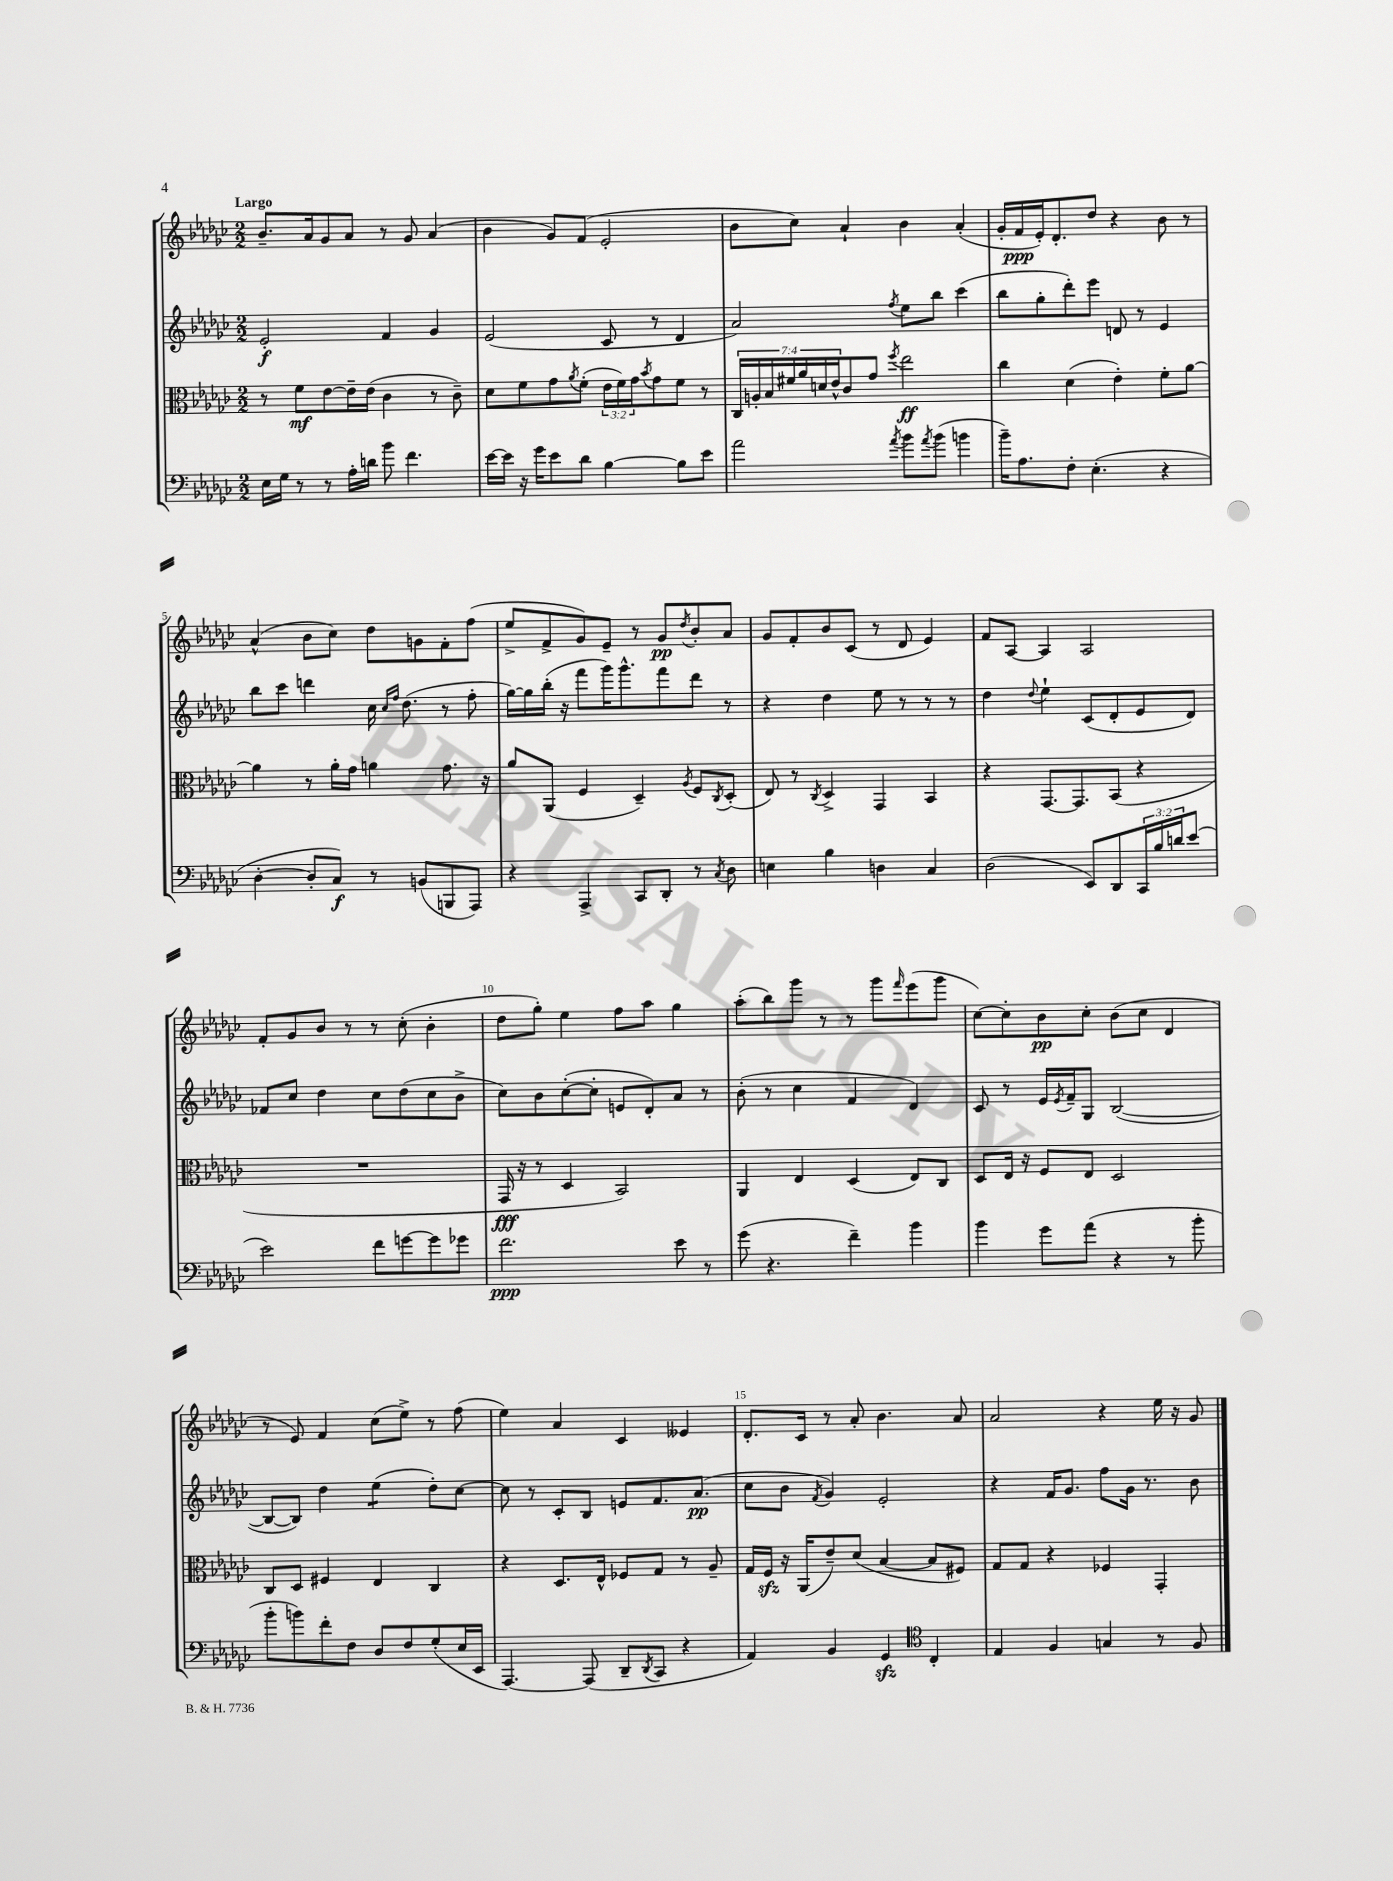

**kern	**kern	**kern	**kern
*staff4	*staff3	*staff2	*staff1
*clefF4	*clefC3	*clefG2	*clefG2
*k[b-e-a-d-g-c-]	*k[b-e-a-d-g-c-]	*k[b-e-a-d-g-c-]	*k[b-e-a-d-g-c-]
*M2/2	*M2/2	*M2/2	*M2/2
16E-\LL	8r	2e-'/	8.b-~/L
16G-\JJ	.	.	.
8r	8f\L	.	.
.	.	.	16a-/k
8r	[8e-\	.	8g-/
16A-'\LL	16e-~\]L	.	8a-/J
16d\JJ	(16e-\JJ	.	.
8b-\	4c-\	4f/	8r
4.f\	.	.	8g-/
.	8r	4g-/	(4a-/
.	8c-~\)	.	.
=	=	=	=
[16e-\LL	8d-\L	(2e-/	4b-\
16e-\]JJ	.	.	.
16r	8f\	.	.
16g-\LK	.	.	.
8e-\	8g-\	.	8g-/L)
.	8qa-/	.	.
8d-\J	(8f'\J	.	(8f/J
[4B-\	24e-\LL	8c-/	2e-'/
.	24f\)	.	.
.	24g-\J	.	.
.	8qb-/	.	.
.	8g-\	8r	.
8B-\]L	8f\J	4d-/	.
8e-\J	8r	.	.
=	=	=	=
2a-\	28C-/LL	2a-/)	8b-\L
.	28A'/	.	.
.	28B-/	.	.
.	28f#/	.	.
.	.	.	8cc-\J)
.	28a-/	.	.
.	28d/	.	.
.	28e-^^/J	.	.
.	8c-/	.	4a-`/
.	8g-/J	.	.
8qa-/	8qff/	8qff/	.
8b-\L	2ee-\	8ee-\L	4b-\
8qa-/	.	.	.
(8b-\J	.	8bb-\J	.
4b\	.	(4ccc-\	(4a-'/
=	=	=	=
16b-~\LK)	4cc-\	8bb-\L	16g-'/LL
8.A-\	.	.	16f/
.	.	8gg-'\	16e-'/J)
.	.	.	8.d-'/
8F'\J	(4d-\	8ddd-'\)	.
(4.E-'\	.	8eee-\J	8dd-/J
.	4e-'\)	8d/	4r
.	.	8r	.
4r	8f'\L	4e-/	8b-\
.	[8a-\J	.	8r
=	=	=	=
[4D-'\	4a-\]	8bb-\L	(4a-^^/
.	.	8ccc-\J	.
8D-'/]L	8r	4ddd\	8b-\L
8C-/J)	16a-'\LL	.	8cc-\J)
.	16g-\JJ	.	.
8r	4a\	16cc-\	8dd-\L
.	.	16qqcc-/LL	.
.	.	16qqff/JJ	.
.	.	(8.dd-\	.
(8BB/L	.	.	8g\
8BBB/	8.g-\	8r	8f'\
8AAA-/J)	.	8ff'\	(8ff\J
.	16r	.	.
=	=	=	=
4r	8a-/L	[16gg-\LL)	8ee-^/L
.	.	16gg-\]	.
.	(8AA-/J	(16bb-'\JJ	8f^/
.	.	16r	.
4AAA-^/	4F/	8fff\L	8g-/)
.	.	16ggg-\K)	8e-~/J
.	.	8.ggg-^^\	.
8CC-/L	4D-~/)	.	8r
8DD-'/J	.	8fff\	8g-/L
.	8qA-/	.	8qdd-/
8r	8F/L	8ddd-\J	8b-'/
8qC-/	8qC-/	.	.
8D-\	(8D-'/J	8r	8a-/J
=	=	=	=
4E\	8E-/)	4r	8g-/L
.	8r	.	8f'/
.	8qC-/	.	.
4B-\	4D-^/	4dd-\	8b-/
.	.	.	(8c-/J
4D\	4GG-/	8ee-\	8r
.	.	8r	8d-/
4C-/	4BB-/	8r	4e-/)
.	.	8r	.
=	=	=	=
(2D-\	4r	4dd-\	8f/L
.	.	.	[8A-/J
.	.	8qqdd-/	.
.	[8.GG-/L	4ee-`\	4A-/]
.	8.GG-/]	.	.
8EE-/L)	.	(8c-/L	2A-/
8DD-/	(8BB-/J	8d-'/	.
24CC-/L	4r	8e-/	.
24B-/	.	.	.
24d/J	.	.	.
(8e-/J	.	8d-/J)	.
=	=	=	=
2e-\)	1r	8f-/L	8f'/L
.	.	8cc-/J	8g-/
.	.	4dd-\	8b-/J
.	.	.	8r
8f\L	.	8cc-\L	8r
[8g\	.	(8dd-\	(8cc-'\
8g\]	.	8cc-\	4b-'\
8g-\J	.	8b-^\J	.
=	=	=	=
2.f\	16GG-/	8cc-\L)	8dd-\L
.	16r	.	.
.	8r	8b-\	8gg-'\J)
.	4D-/	([8cc-'\	4ee-\
.	.	8cc-'\]J	.
.	2BB-/)	8e/L	8ff\L
.	.	8d-'/)	8aa-\J
8e-\	.	8a-/J	4gg-\
8r	.	8r	.
=	=	=	=
(8g-\	4AA-/	(8b-'\	(8aa-'\L
4.r	.	8r	8bb-\)
.	4E-/	4cc-\	8ggg-\J
.	.	.	8r
4f~\)	(4D-/	4f/	8r
.	.	.	8ggg-\L
.	.	.	16qqfff/
4b-\	8E-/L)	4d-/)	(8eee-\
.	8C-/J	.	8ggg-\J
=	=	=	=
4b-\	8D-/L	8c-/	[8cc-\L)
.	16E-/Jk	8r	8cc-'\]
.	16r	.	.
8g-\L	8F/L	16e-/LL	8b-\
.	.	8qe-/	.
.	.	16f~/J	.
(8a-\J	8E-/J	8G-/J	8cc-'\J
4r	2D-/	([2B-/	(8b-\L
.	.	.	8cc-\J
8r	.	.	4d-/
8b-'\	.	.	.
=	=	=	=
8b-'\L	8C-/L	8B-/_L	8r
8b\)	8D-/J	8B-/]J)	8e-/)
8f'\	4F#/	4dd-\	4f/
8F\J	.	.	.
8D-/L	4E-/	(4ee-\	(8cc-\L
8F/	.	.	8ee-^\J)
(8G-'/	4C-/	8dd-'\L)	8r
16E-/L	.	[8cc-\J	(8ff\
16EE-/JJ	.	.	.
=	=	=	=
[4.AAA-/)	4r	8cc-\]	4ee-\)
.	.	8r	.
.	8.D-/L	8c-'/L	4a-/
(8AAA-/]	.	8B-/J	.
.	16E-^^/Jk	.	.
8DD-~/L	8F-/L	8e/L	4c-/
8qDD-/	.	.	.
8CC-/J	8G-/J	8.f/	.
4r	8r	.	4e--/
.	.	(8.a-/J	.
.	8A-~/	.	.
=	=	=	=
4AA-/)	16G-/LL	8cc-\L	8.d-'/L
.	16F/JJ	.	.
.	16r	8b-\J	.
.	(16AA-/LK	.	16c-/Jk
.	.	8qf/	.
4BB-/	8e-~/)	4g-/)	8r
.	(8d-/J	.	8a-'/
4GG-/	[4B-/	2e-'/	4.b-\
*clefC4	*	*	*
4C-'/	8B-/]L	.	.
.	8F#/J)	.	8a-/
=	=	=	=
4E-/	8G-/L	4r	2a-/
.	8G-/J	.	.
4F/	4r	16f/LK	.
.	.	8.g-/J	.
4G/	4F-/	8ff\L	4r
.	.	16g-\Jk	.
.	.	8.r	.
8r	4GG-'/	.	16ee-\
.	.	.	16r
8F/	.	8b-\	8g-/
==	==	==	==
*-	*-	*-	*-
